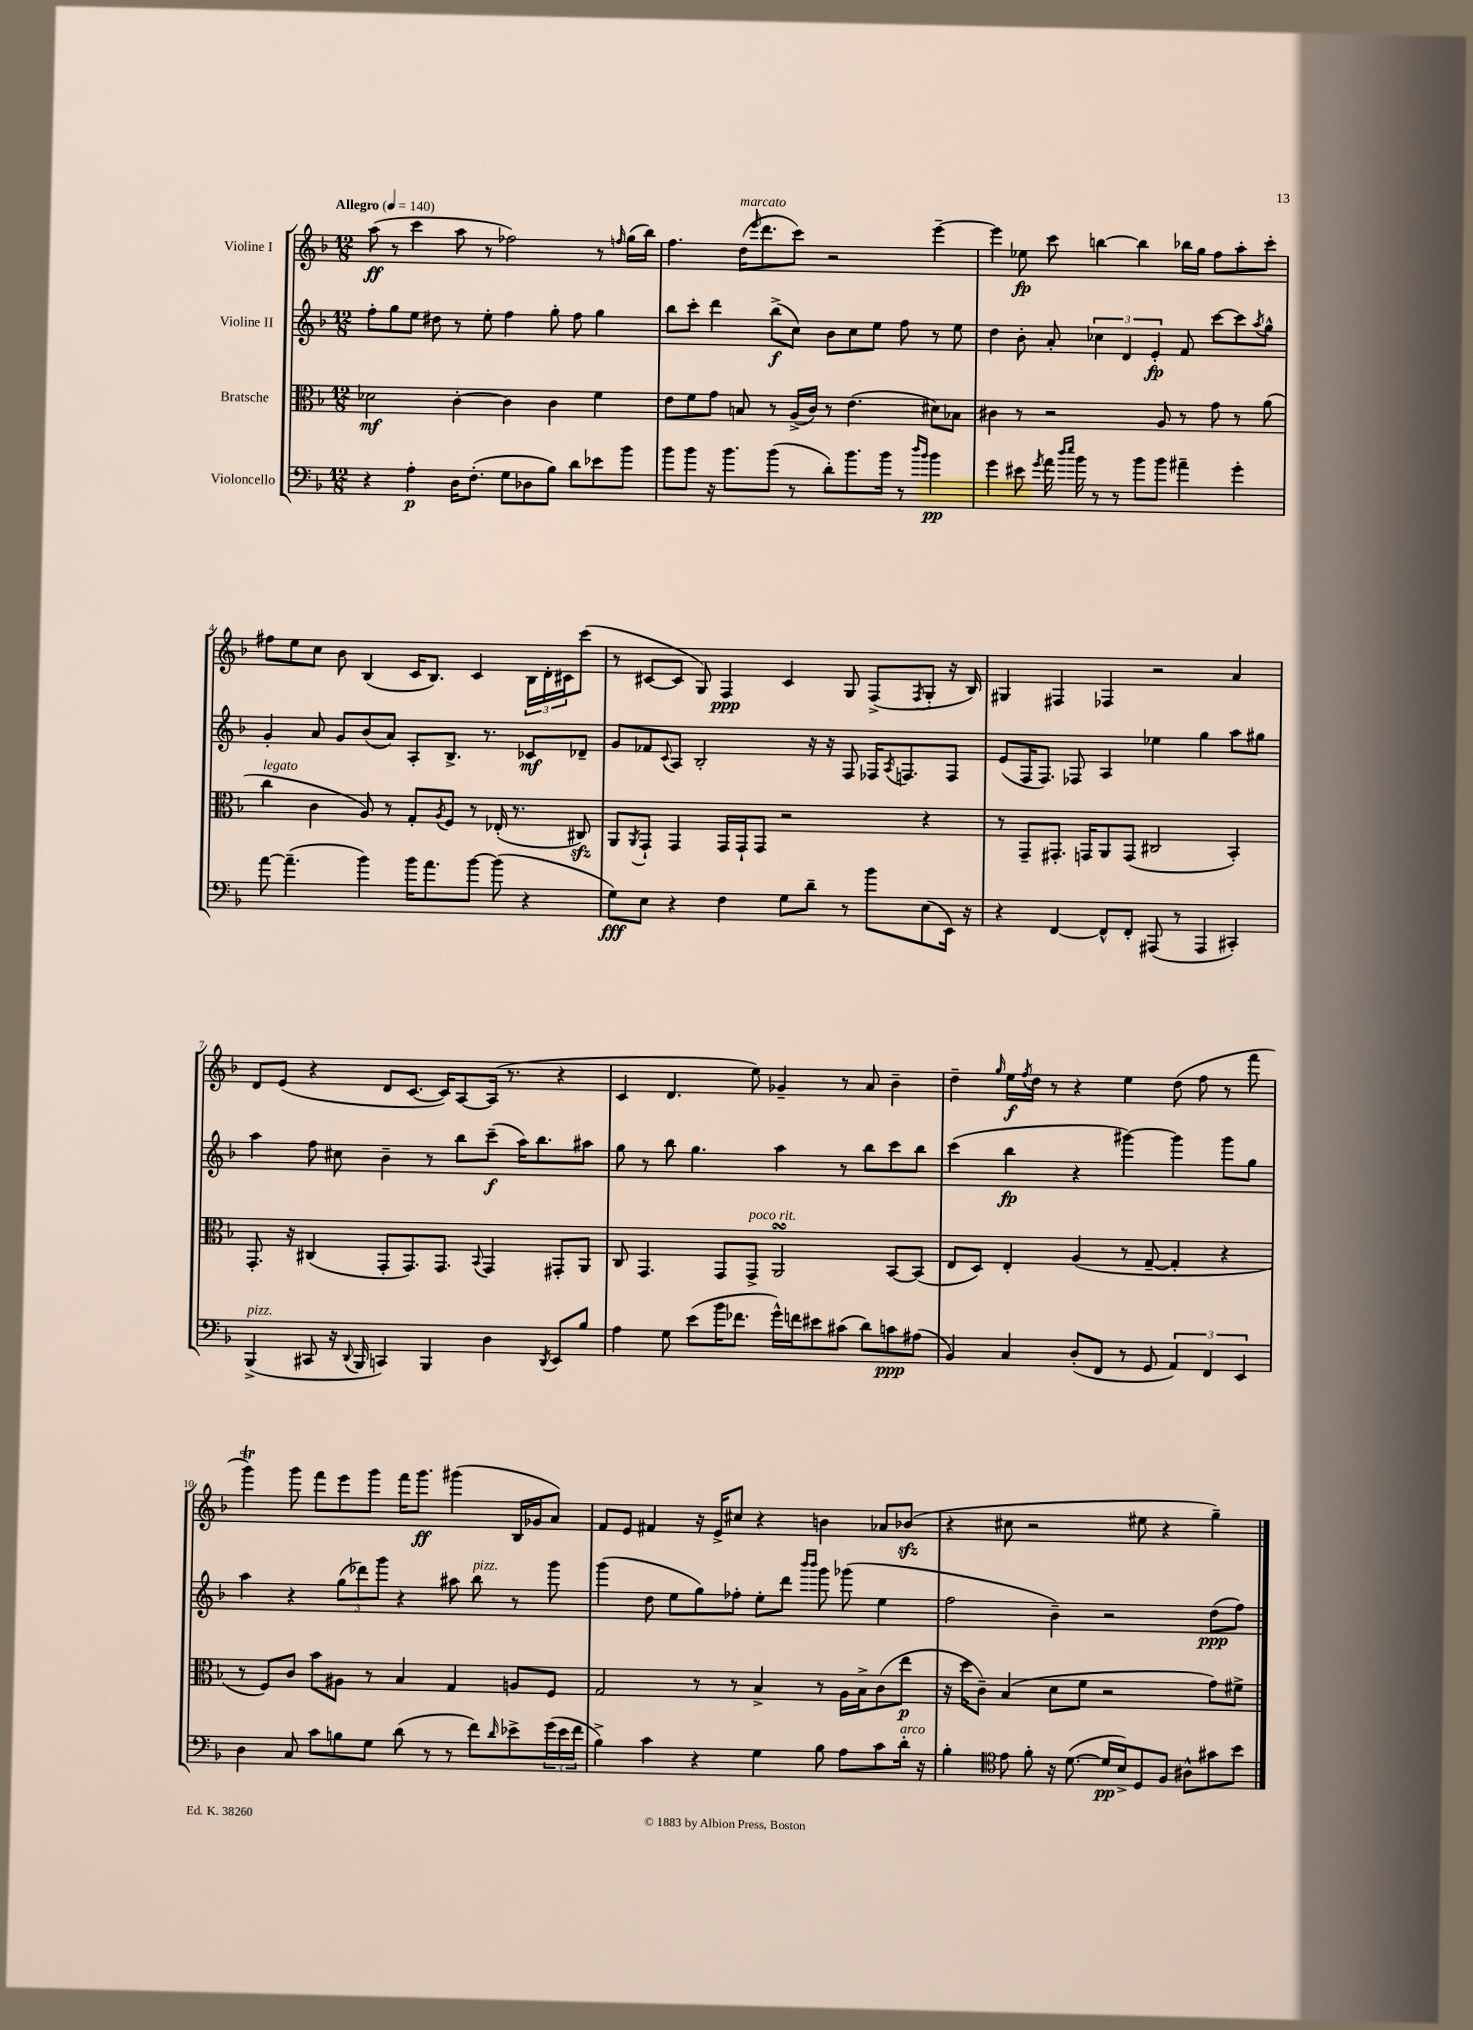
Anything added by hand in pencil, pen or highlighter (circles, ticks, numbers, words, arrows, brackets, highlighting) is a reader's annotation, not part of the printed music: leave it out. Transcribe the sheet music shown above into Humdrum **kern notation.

**kern	**kern	**kern	**kern
*staff4	*staff3	*staff2	*staff1
*clefF4	*clefC3	*clefG2	*clefG2
*k[b-]	*k[b-]	*k[b-]	*k[b-]
*M12/8	*M12/8	*M12/8	*M12/8
*MM140	*MM140	*MM140	*MM140
4r	2d-	8ff'	(8aa
.	.	8gg	8r
4A'	.	8ee	4ccc
.	.	8dd#	.
16D	[4c'	8r	8aa
(8.F'	.	.	.
.	.	8ee'	8r
8G	4c]	4ff	2ff-)
8D-	.	.	.
8B-)	4c	8gg'	.
8d	.	8ff	.
8e-	4f	4gg	8r
.	.	.	16qqff
8b-	.	.	(16gg
.	.	.	16bb-)
=	=	=	=
8b-	8e	8bb-	4.ff
8b-	8f	8ccc'	.
16r	8g	4ddd	.
8.b-	.	.	.
.	8B	.	(16dd
.	.	.	16qqeee
.	.	.	8.ddd
(8b-	8r	(8bb-^	.
8r	(16A^	8cc)	8ccc)
.	16c)	.	.
8d')	8r	8b-	2r
8.b-	(4.e	8cc	.
.	.	8ee	.
16b-	.	.	.
8r	.	8ff	.
16qqdd	.	.	.
16qqb-	.	.	.
4b-	8d#)	8r	[4eee~
.	8B-	8ee	.
=	=	=	=
4g	4c#	4dd	4eee]
8e#	8r	8b-'	8ee-
8qg	.	.	.
16a	2r	8a'	8ccc
16qqdd	.	.	.
16qqee	.	.	.
16b-	.	.	.
8r	.	6cc-	[4bb
8r	.	.	.
.	.	6d	.
8b-	.	.	4bb]
.	.	6e'	.
8b-	8A	.	.
4a#~	8r	8f	16bb-
.	.	.	16gg
.	8g	[8ccc	8ff
4g'	8r	8ccc]	8aa'
.	.	8qaa	.
.	(8a	8gg^^	8ccc'
=	=	=	=
[8a	4cc	4g'	8ff#
(4.a~]	.	.	8ee
.	4c	8a	8cc
.	.	8g	8b-
4b-)	8A)	(8b-	(4B-
.	8r	8a)	.
16b-	8G'	8A'	16c
8.a	.	.	8.B-)
.	8qA	.	.
.	8F	8.B-^	.
[8b-	8r	.	4c
.	.	8.r	.
(8b-]	(16E-'	.	.
.	8.r	.	.
4r	.	8c-	24B-
.	.	.	24d'
.	.	.	24c#
.	8C#)	8d-~	(8ccc
=	=	=	=
8G)	8AA	8g	8r
.	8qAA	.	.
8E	8GG`	8f-	[8c#
.	.	8qqc	.
4r	4GG	8A	8c#]
.	.	2B-'	8G)
4F	16GG	.	4F
.	16GG`	.	.
.	8GG	.	.
8G	2r	.	4c#
8d~	.	16r	.
.	.	16r	.
8r	.	8F	8G
8b-	.	16F-	(8F^
.	.	8qA	.
.	.	8.F	.
.	.	.	8qF
(8E	4r	.	8G'
16EE)	.	8F	16r
16r	.	.	16B-)
=	=	=	=
4r	8r	(8e	4G#
.	8GG~	16F	.
.	.	8.F)	.
[4FF	8.GG#'	.	4F#
.	.	8F-	.
.	16GG	.	.
8FF^^]	8AA	4A	4F-
8FF'	(8GG	.	.
(8AAA#	2C#	4ee-	2r
8r	.	.	.
4AAA#	.	4gg	.
4CC#')	4BB-')	8aa	4a
.	.	8gg#	.
=	=	=	=
(4BBB-^	8.GG'	4aa	8d
.	.	.	(8e
.	16r	.	.
8CC#	(4C#	8ff	4r
16r	.	8cc#	.
8qqDD	.	.	.
16BBB-	.	.	.
4CC)	8GG'	4b-~	8d
.	8.GG)	.	[8.c
4BBB-	.	8r	.
.	8.GG	.	16c])
.	.	8bb-	[8A
.	8qqBB-	.	.
4D	4GG	(8ccc~	(16A]
.	.	.	8.r
.	.	16aa)	.
.	.	8.bb-	.
8qDD	.	.	.
8EE	8GG#'	.	4r
8B-	8AA	8aa#	.
=	=	=	=
4A	8C	8gg	4c
.	4.GG	8r	.
8G	.	8bb-	4.d
(8e	.	4.gg	.
16b-	8GG	.	.
8.f-	.	.	.
.	8GG^	.	8ee)
16g^^)	2AA	4aa	4g-~
16f	.	.	.
8e#	.	.	.
(8c#	.	8r	8r
8d)	.	8bb-	8a
8c	[8BB-	8ccc	4b-~
(8A#	(8BB-]	8bb-	.
=	=	=	=
4BB-)	8E	(4ccc	4dd~
.	8D)	.	.
.	.	.	16qqgg
4C	4E'	4bb-	16ee
.	.	.	8qff
.	.	.	16dd
.	.	.	8r
(8D'	(4A	4r	4r
8FF	.	.	.
8r	8r	[4ggg#)	4ee
8GG	[8G~	.	.
6AA)	4G']	4ggg#]	(8dd
.	.	.	8ff
6FF	.	.	.
.	4r	8ggg#	8r
6EE	.	.	.
.	.	8gg	8fff
=	=	=	=
4D	8r	4aa	4ggg)
.	8F)	.	.
8C	8c	4r	8ggg
8c	8b-	.	8fff
8B	8A#	(12gg	8eee
.	.	12ddd-)	.
8G	8r	.	8ggg
.	.	12ggg	.
(8d	4B-	4r	16fff
.	.	.	8.ggg
8r	.	.	.
8r	4G	8aa#	(4ggg#
8f)	.	8bb-	.
16qqd	.	.	.
8e-^	8A	8r	16B-
.	.	.	16g-
(24g	8F	8ggg	8a)
24e-	.	.	.
24f	.	.	.
=	=	=	=
4B-^)	2G	(4ggg	8f
.	.	.	8e
4c	.	8dd	4f#
.	.	8ee	.
4r	8r	8gg)	16r
.	.	.	16e^
.	8r	8ff-'	8cc#
4G	4B-^	8ee'	4r
.	.	8ddd	.
.	.	16qqbbb-	.
.	.	16qqbbb-	.
8B-	8r	8ggg	4b
8A	16A	(8ggg-	.
.	16B-^	.	.
8c	(8c	4ee	8a-
16d'	8ee	.	(8b-
16r	.	.	.
=	=	=	=
4B-'	16r	2ff	4r
.	16dd	.	.
.	8c~)	.	.
*clefC4	*	*	*
8e	(4B-	.	8cc#
8f'	.	.	2r
16r	8d	4b-~)	.
([8.d	.	.	.
.	8f	.	.
16d]	2r	2r	.
16B-^)	.	.	.
8D	.	.	8ee#
8F	.	.	4r
8A#^^	.	.	.
8g#	8g)	(8dd	4gg~)
8b-	8f#^	8ff)	.
==	==	==	==
*-	*-	*-	*-
